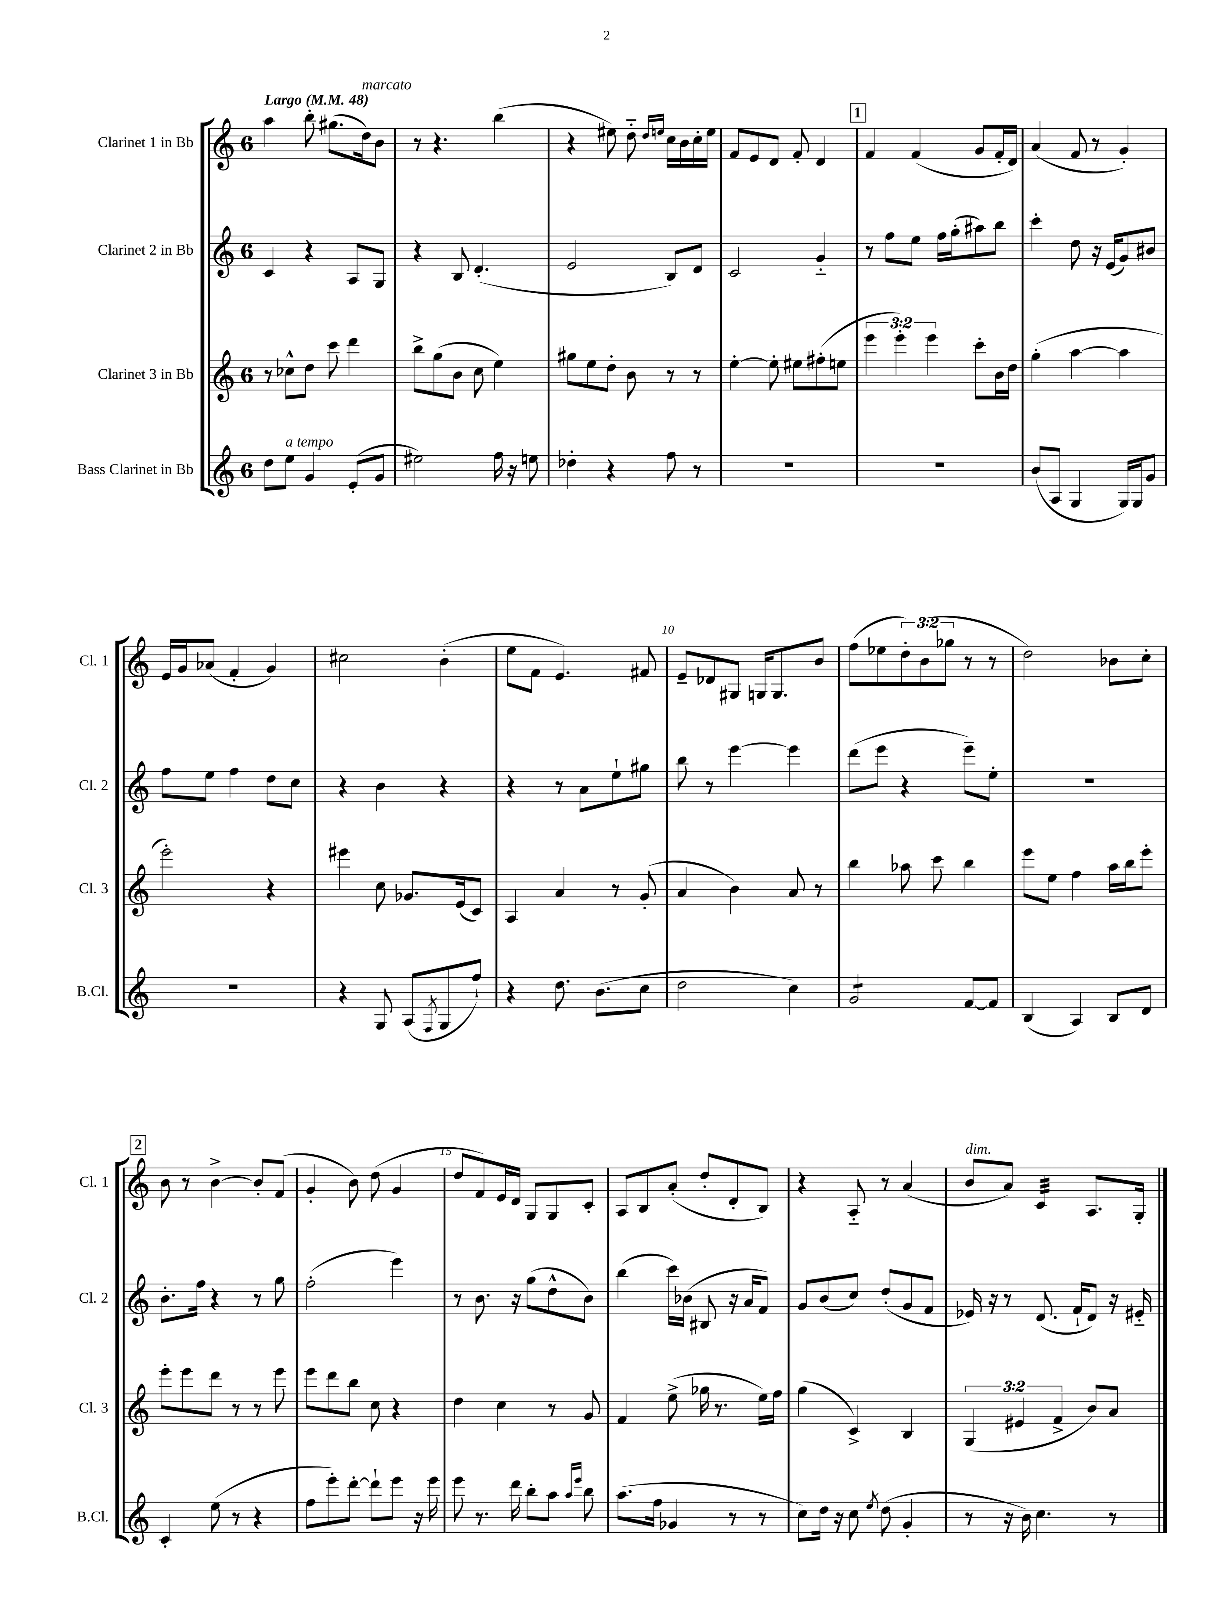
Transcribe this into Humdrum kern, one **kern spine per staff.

**kern	**kern	**kern	**kern
*part4	*part3	*part2	*part1
*staff4	*staff3	*staff2	*staff1
*I"Bass Clarinet in Bb	*I"Clarinet 3 in Bb	*I"Clarinet 2 in Bb	*I"Clarinet 1 in Bb
*I'B.Cl.	*I'Cl. 3	*I'Cl. 2	*I'Cl. 1
*clefG2	*clefG2	*clefG2	*clefG2
*k[]	*k[]	*k[]	*k[]
*M6/8	*M6/8	*M6/8	*M6/8
*MM48	*MM48	*MM48	*MM48
=1	=1	=1	=1
!	!	!	!LO:TX:a:B:t=Largo
8dd\L	8r	4c/	4aa\
!LO:TX:a:i:t=a tempo	!	!	!
8ee\J	8cc-X^^\L	.	.
4g/	8dd\J	4r	8bb'\
.	8ccc\	.	(8.gg#X\L
(8e'/L	4ddd\	8A/L	.
!	!	!	!LO:TX:a:i:t=marcato
.	.	.	16dd\k)
8g/J	.	8G/J	8b\J
=2	=2	=2	=2
2ee#X\)	8bb^\L	4r	8r
.	(8gg\	.	4.r
.	8b\J	8B/	.
.	8cc\	(4.d'/	.
16ff\	4ee\)	.	(4bb\
16r	.	.	.
8een\	.	.	.
=3	=3	=3	=3
4dd-X'\	8gg#X\L	2e/	4r
.	8ee\	.	.
4r	8dd'\J	.	8ee#X\)
.	8b\	.	8dd\
.	.	.	16qqdd/LL
.	.	.	16qqeen/JJ
8ff\	8r	8B/L)	16cc\LL
.	.	.	16b\
8r	8r	8d/J	16cc'\
.	.	.	16ee\JJ
=4	=4	=4	=4
2.r	[4ee'\	2c/	8f/L
.	.	.	8e/
.	8ee'\]	.	8d/J
.	8ee#X\L	.	8f'/
.	(8ff#X'\	4g/	4d/
.	8een\J	.	.
!!LO:REH:place=s1:t=1
=5	=5	=5	=5
2.r	6eee\	8r	4f/
.	.	8ff\L	.
.	6eee'\)	.	.
.	.	8ee\J	(4f/
.	6eee\	.	.
.	.	16ff\LL	.
.	.	(16gg'\J	.
.	8ccc'\L	8aa#X\)	8g/L
.	16b\L	8bb\J	16f'/L
.	16dd\JJ	.	16d/JJ)
=6	=6	=6	=6
(8b/L	(4gg'\	4ccc'\	(4a/
8A/J	.	.	.
4G/	[4aa\	8dd\	8f/
.	.	16r	8r
.	.	(16e/KL	.
16G/LL)	4aa\]	8g/)	4g'/)
16G/J	.	.	.
8g/J	.	8b#X/J	.
!!LO:LB:g=z
=7	=7	=7	=7
2.r	2eee'\)	8ff\L	16e/LL
.	.	.	16g/J
.	.	8ee\J	(8a-X/J
.	.	4ff\	4f'/
.	4r	8dd\L	4g/)
.	.	8cc\J	.
=8	=8	=8	=8
4r	4eee#X\	4r	2cc#X\
8G/	8cc\	4b\	.
(8A/L	8.g-X/L	.	.
8qF/	.	.	.
8G/	.	4r	(4b'\
.	(16e/k	.	.
8ff`/J)	8c/J)	.	.
=9	=9	=9	=9
4r	4A/	4r	8ee\L
.	.	.	8f\J
8.dd\	4a/	8r	4.e/)
.	.	8a\L	.
(8.b\L	.	.	.
.	8r	8ee`\	.
8cc\J	(8g'/	8gg#X\J	8f#X/
=10	=10	=10	=10
2dd\	4a/	8bb\	8e~/L
.	.	8r	8d-X/
.	4b\)	[4eee\	8G#X/J
.	.	.	16Gn/KL
.	.	.	8.G/
4cc\)	8a/	4eee\]	.
.	8r	.	8b/J
=11	=11	=11	=11
*tremolo	*	*	*
8g/L	4bb\	(8ddd\L	(8ff\L
8g/	.	8eee\J	8ee-X\
8g/	8aa-X\	4r	12dd'\)
.	.	.	(12b\
8g/J	8ccc\	.	.
*Xtremolo	*	*	*
.	.	.	12gg-X\J
[8f/L	4bb\	8eee~\L)	8r
8f/J]	.	8ee'\J	8r
=12	=12	=12	=12
(4B/	8eee\L	2.r	2dd\)
.	8ee\J	.	.
4A/)	4ff\	.	.
8B/L	16aa\LL	.	8b-X\L
.	16bb\J	.	.
8d/J	8eee'\J	.	8cc'\J
!!LO:LB:g=z
!!LO:REH:place=s1:t=2
=13	=13	=13	=13
4c'/	8eee'\L	8.b'\L	8b\
.	8eee\	.	8r
.	.	16ff\Jk	.
(8ee\	8ddd\J	4r	[4b^\
8r	8r	.	.
4r	8r	8r	8b'/L]
.	8eee\	8gg\	(8f/J
=14	=14	=14	=14
8ff\L	8eee\L	(2ff'\	4g'/
8eee'\)	8ddd\	.	.
[8ddd'\J	8bb\J	.	8b\)
8ddd`\L]	8cc\	.	(8dd\
8eee\J	4r	4eee\)	4g/
16r	.	.	.
16eee\	.	.	.
=15	=15	=15	=15
8eee\	4dd\	8r	8dd/L
8.r	.	8.b\	8f/)
.	4cc\	.	16e/L
16ddd\	.	16r	16d/JJ
8bb'\L	.	(8gg\L	8G/L
8aa\J	8r	8dd^^\	8G/
16qqaa/LL	.	.	.
16qqeee/JJ	.	.	.
8bb\	8g/	8b\J)	8c'/J
=16	=16	=16	=16
(8.aa\L	4f/	(4bb\	8A/L
.	.	.	8B/
16ff\Jk	.	.	.
4g-X/	(8ee^\	16ccc\LL)	(8a'/J
.	.	(16b-X\JJ	.
.	16gg-X\	8B#X/	8dd'/L
.	8.r	.	.
8r	.	16r	8d'/
.	.	16a/KL	.
8r	16ee\LL)	8f/J)	8B/J)
.	16ff\JJ	.	.
=17	=17	=17	=17
8cc\L)	(4gg\	8g/L	4r
16dd\Jk	.	(8b/	.
16r	.	.	.
8cc\	4c^/)	8cc/J)	8A/
8qee/	.	.	.
(8dd\	.	(8dd'/L	8r
4g'/	4B/	8g/	(4a/
.	.	8f/J	.
=18	=18	=18	=18
!	!	!	!LO:TX:a:i:t=dim.
8r	(6G/	16e-X/)	8b/L
.	.	16r	.
16r	.	8r	8a/J)
.	6e#X/	.	.
16b\)	.	.	.
*	*	*	*tremolo
4.cc\	.	(8.d/	32c/LLL
.	.	.	32c/
.	.	.	32c/
.	6f^/	.	.
.	.	.	32c/
.	.	.	32c/
.	.	.	32c/
.	.	16f`/KL	32c/
.	.	.	32c/JJJ
*	*	*	*Xtremolo
.	8b/L)	8d/J)	8.A/L
8r	8a/J	16r	.
.	.	16e#X/	16G'/Jk
==	==	==	==
*-	*-	*-	*-
